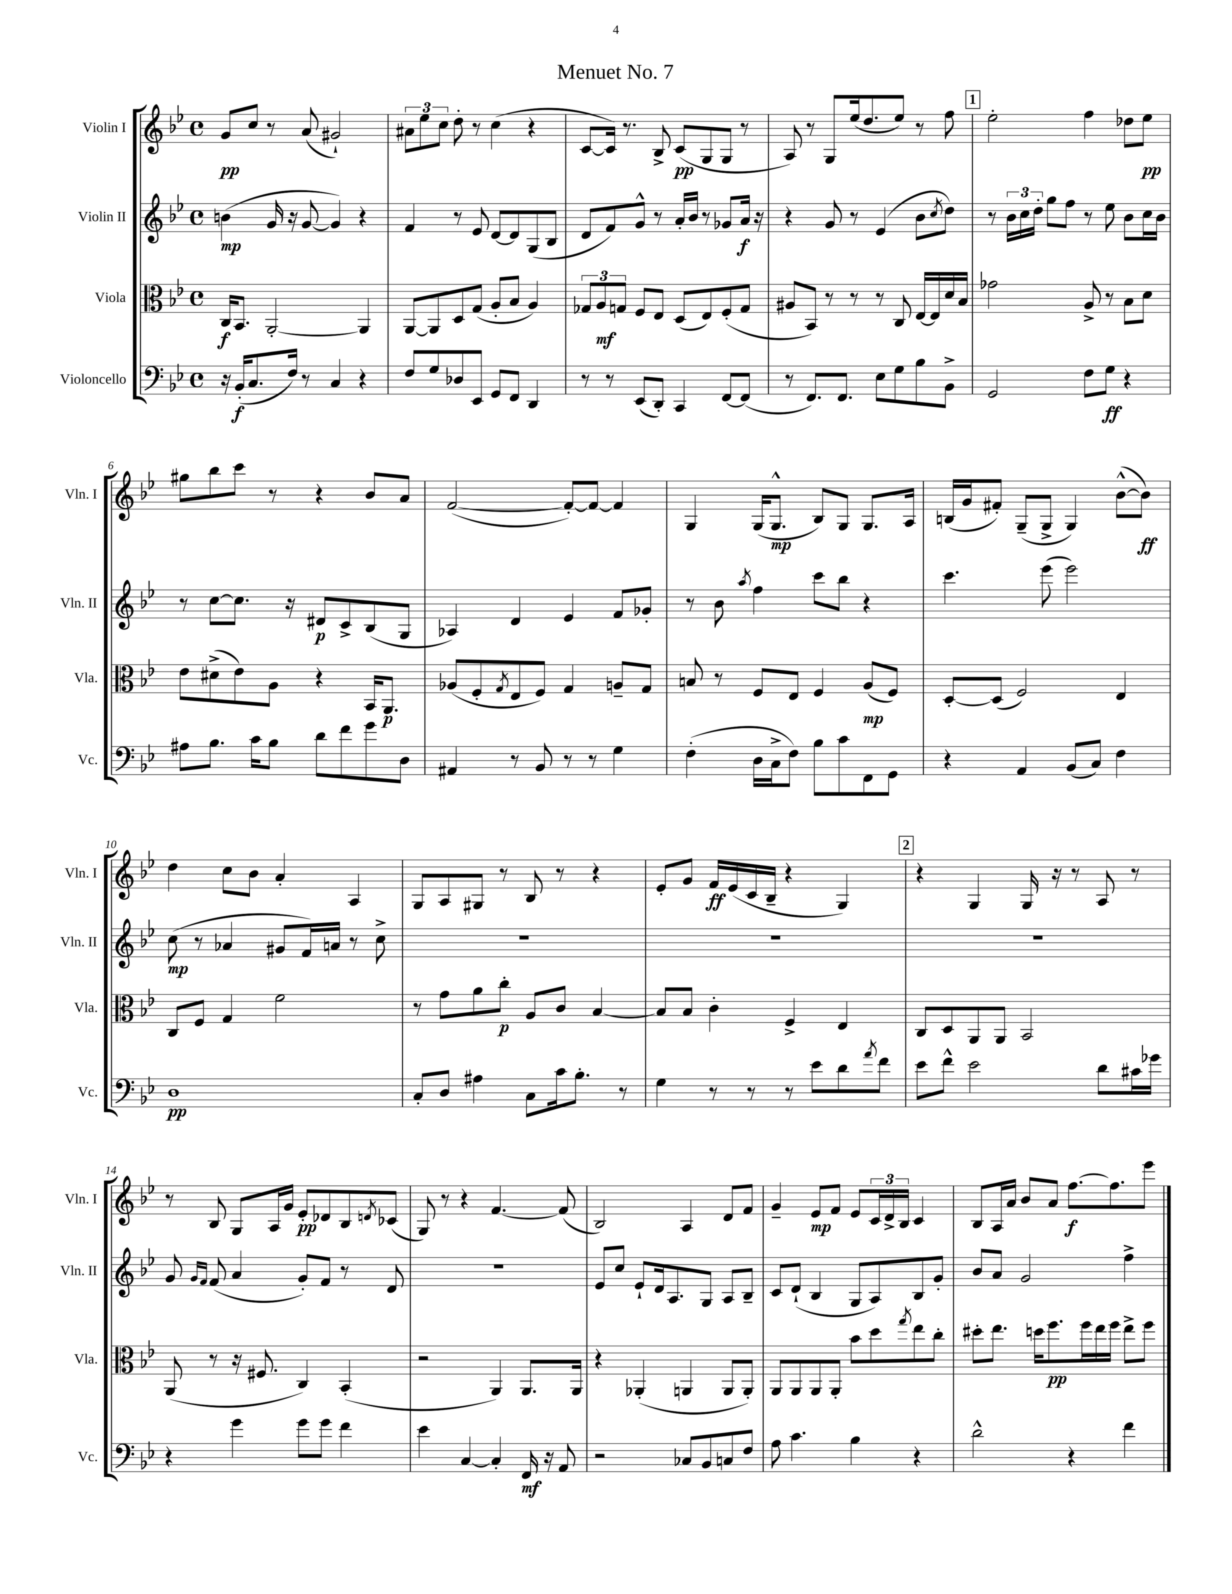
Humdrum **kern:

**kern	**kern	**kern	**kern
*staff4	*staff3	*staff2	*staff1
*clefF4	*clefC3	*clefG2	*clefG2
*k[b-e-]	*k[b-e-]	*k[b-e-]	*k[b-e-]
*M4/4	*M4/4	*M4/4	*M4/4
*met(c)	*met(c)	*met(c)	*met(c)
16r	16C/LK	(4b\	8g/L
(16BB-'/LK	8.BB-/J	.	.
8.C/	.	.	8cc/J
.	[2AA'/	16g/	8r
16F/Jk)	.	16r	.
8r	.	[8g/	(8a/
4C/	.	4g/])	2g#`/)
4r	4AA/]	4r	.
=	=	=	=
8F/L	[8AA/L	4f/	12a#\L
.	.	.	12ee-\
8G/	8AA/]	.	.
.	.	.	12cc\J
8D-/	8D/	8r	8dd'\
8EE-/J	(8G/J	8e-/	8r
8GG/L	8A'/L	[8d/L	(4cc\
8FF/J	8B-/J	8d/]	.
4DD/	4A/)	(8G/	4r
.	.	8B-/J	.
=	=	=	=
8r	12G-/L	8d/L	[8c/L
.	12A/	.	.
8r	.	8f/)	16c/]Jk)
.	12G/J	.	.
.	.	.	8.r
(8EE-/L	8F/L	8g^^/J	.
8DD'/J)	8E-/J	8r	8B-^/
4CC/	(8D/L	16a'/LL	(8c/L
.	.	16b-/JJ	.
.	8E-/)	8r	8G/
[8FF/L	(8F'/	8g-/L	8G/J
(8FF/]J	8G/J	16a/Jk	8r
.	.	16r	.
=	=	=	=
8r	8A#/L	4r	8A/)
8.FF/L)	8BB-/J)	.	8r
.	8r	8g/	8G/L
8.FF/J	.	.	.
.	8r	8r	(16ee-/k
.	.	.	8.dd/
8E-\L	8r	(4e-/	.
8G\	8C/	.	8ee-/J)
8B-\	[16E-/LL	8b-\L	8r
.	16E-/]	.	.
.	.	8qcc/	.
8BB-^\J	16d/	8dd\J)	8ff\
.	16B-/JJ	.	.
=	=	=	=
2GG/	2g-\	8r	2ee-'\
.	.	24b-\LL	.
.	.	24cc\	.
.	.	24dd'\JJ	.
.	.	8gg\L	.
.	.	8ff\J	.
8F\L	8A^/	8r	4ff\
8G\J	8r	8ee-\	.
4r	8B-\L	8b-\L	8dd-\L
.	8d\J	16cc\L	8ee-\J
.	.	16b-\JJ	.
=	=	=	=
8A#\L	8e-\L	8r	8gg#\L
8.B-\J	(8d#^\	[8cc\L	8bb-\
.	8e-\)	8.cc\]J	8ccc\J
16c\LK	.	.	.
8B-\J	8A\J	.	8r
.	.	16r	.
8d\L	4r	8d#/L	4r
8f\	.	8c^/	.
8g\	16BB-/LK	(8B-/	8b-/L
.	8.AA/J	.	.
8D\J	.	8G/J	8a/J
=	=	=	=
4AA#/	(8A-/L	4A-/)	([2f/
.	8F'/	.	.
.	8qG/	.	.
8r	8E-/	4d/	.
8BB-/	8F/J)	.	.
8r	4G/	4e-/	8f'/_L)
8r	.	.	8f/_J
4G\	8A~/L	8f/L	4f/]
.	8G/J	8g-'/J	.
=	=	=	=
(4F'\	8B/	8r	4G/
.	8r	8b-\	.
.	.	8qaa/	.
16D\LL	8F/L	4ff\	(16G/LK
16C^\J	.	.	8.G^^/J
8F\J)	8E-/J	.	.
8B-\L	4F/	8ccc\L	8B-/L)
8c\	.	8bb-\J	8G/J
8FF\	(8A/L	4r	8.G/L
8GG\J	8F/J)	.	.
.	.	.	16A/Jk
=	=	=	=
4r	[8D'/L	4.ccc\	(16B/LL
.	.	.	16g/J
.	(8D/]J	.	8f#'/J)
4AA/	2F/)	.	(8G~/L
.	.	(8eee-\	8G^/J
(8BB-/L	.	2eee-\)	4G/)
8C/J)	.	.	.
4F\	4E-/	.	([8b-^^\L
.	.	.	8b-\]J)
=	=	=	=
1D	8C/L	(8cc\	4dd\
.	8F/J	8r	.
.	4G/	4a-/	8cc\L
.	.	.	8b-\J
.	2f\	8g#/L	4a'/
.	.	16f/L)	.
.	.	16a/JJ	.
.	.	8r	4A/
.	.	8cc^\	.
=	=	=	=
8C'/L	8r	1r	8G/L
8D/J	8g\L	.	8A/
4A#\	8a\	.	8G#/J
.	8cc'\J	.	8r
8C\L	8A/L	.	8B-/
16c\k	8c/J	.	8r
8.B-'\J	.	.	.
.	[4B-/	.	4r
8r	.	.	.
=	=	=	=
4G\	8B-/]L	1r	8e-'/L
.	8B-/J	.	8g/J
8r	4c'\	.	16f/LL
.	.	.	(16e-/
8r	.	.	16c/
.	.	.	16B-~/JJ
8r	4F^/	.	4r
8e-\L	.	.	.
8d\	4E-/	.	4G/)
8qa/	.	.	.
8f\J	.	.	.
=	=	=	=
8e-\L	8C/L	1r	4r
8f^^\J	8D/	.	.
2e-\	8AA/	.	4G/
.	8AA/J	.	.
.	2BB-/	.	16G/
.	.	.	16r
.	.	.	8r
8d\L	.	.	8A/
16c#\L	.	.	8r
16g-\JJ	.	.	.
=	=	=	=
4r	(8AA/	8g/	8r
.	.	16qqg/LL	.
.	.	16qqf/JJ	.
.	8r	(8f/	8B-/
4g\	16r	4a/	8G/L
.	8.F#/	.	.
.	.	.	16A/L
.	.	.	16g/JJ
8g\L	4C/)	8g'/L)	8e-'/L
8g\J	.	8f/J	8d-/
4f\	(4BB-'/	8r	8B-/
.	.	.	8qd/
.	.	8d/	(8c-/J
=	=	=	=
4e-\	2r	1r	8G/)
.	.	.	8r
[4C/	.	.	4r
4C'/]	4AA/)	.	[4.f/
16FF/	8.AA/L	.	.
16r	.	.	.
8AA/	.	.	(8f/]
.	16AA/Jk	.	.
=	=	=	=
2r	4r	8e-/L	2B-/)
.	.	8cc/J	.
.	(4AA-'/	8e-`/L	.
.	.	16d/k	.
.	.	8.A/	.
8C-/L	4AA/	.	4A/
8BB-/	.	8G/J	.
8C/	8AA/L	8A/L	8d/L
8F/J	8AA'/J)	8B-~/J	8f/J
=	=	=	=
8A\	8AA/L	8c/L	4g~/
4.c\	8AA/	(8d`/J	.
.	8AA/	4B-/	8e-/L
.	8AA'/J	.	8f/J
4B-\	8b-\L	8G/L	8e-/L
.	8dd\	8A/)	24c/L
.	.	.	24d^/
.	.	.	24B-/JJ
.	8qgg/	.	.
4r	8ee-\	8B-/	4c/
.	8cc'\J	8g'/J	.
=	=	=	=
2d^^\	8dd#'\L	8b-/L	8B-/L
.	8.ee-\J	8a/J	16A/L
.	.	.	16a/JJ
.	.	2g/	8b-/L
.	16dd\LK	.	.
.	8.ff\	.	8a/J
4r	.	.	[8.ff\L
.	16ff\L	.	.
.	16ee-\	.	.
.	16ff\JJ	.	8.ff\]
4f\	8ee-^\L	4ff^\	.
.	8ff\J	.	8eee-\J
==	==	==	==
*-	*-	*-	*-
